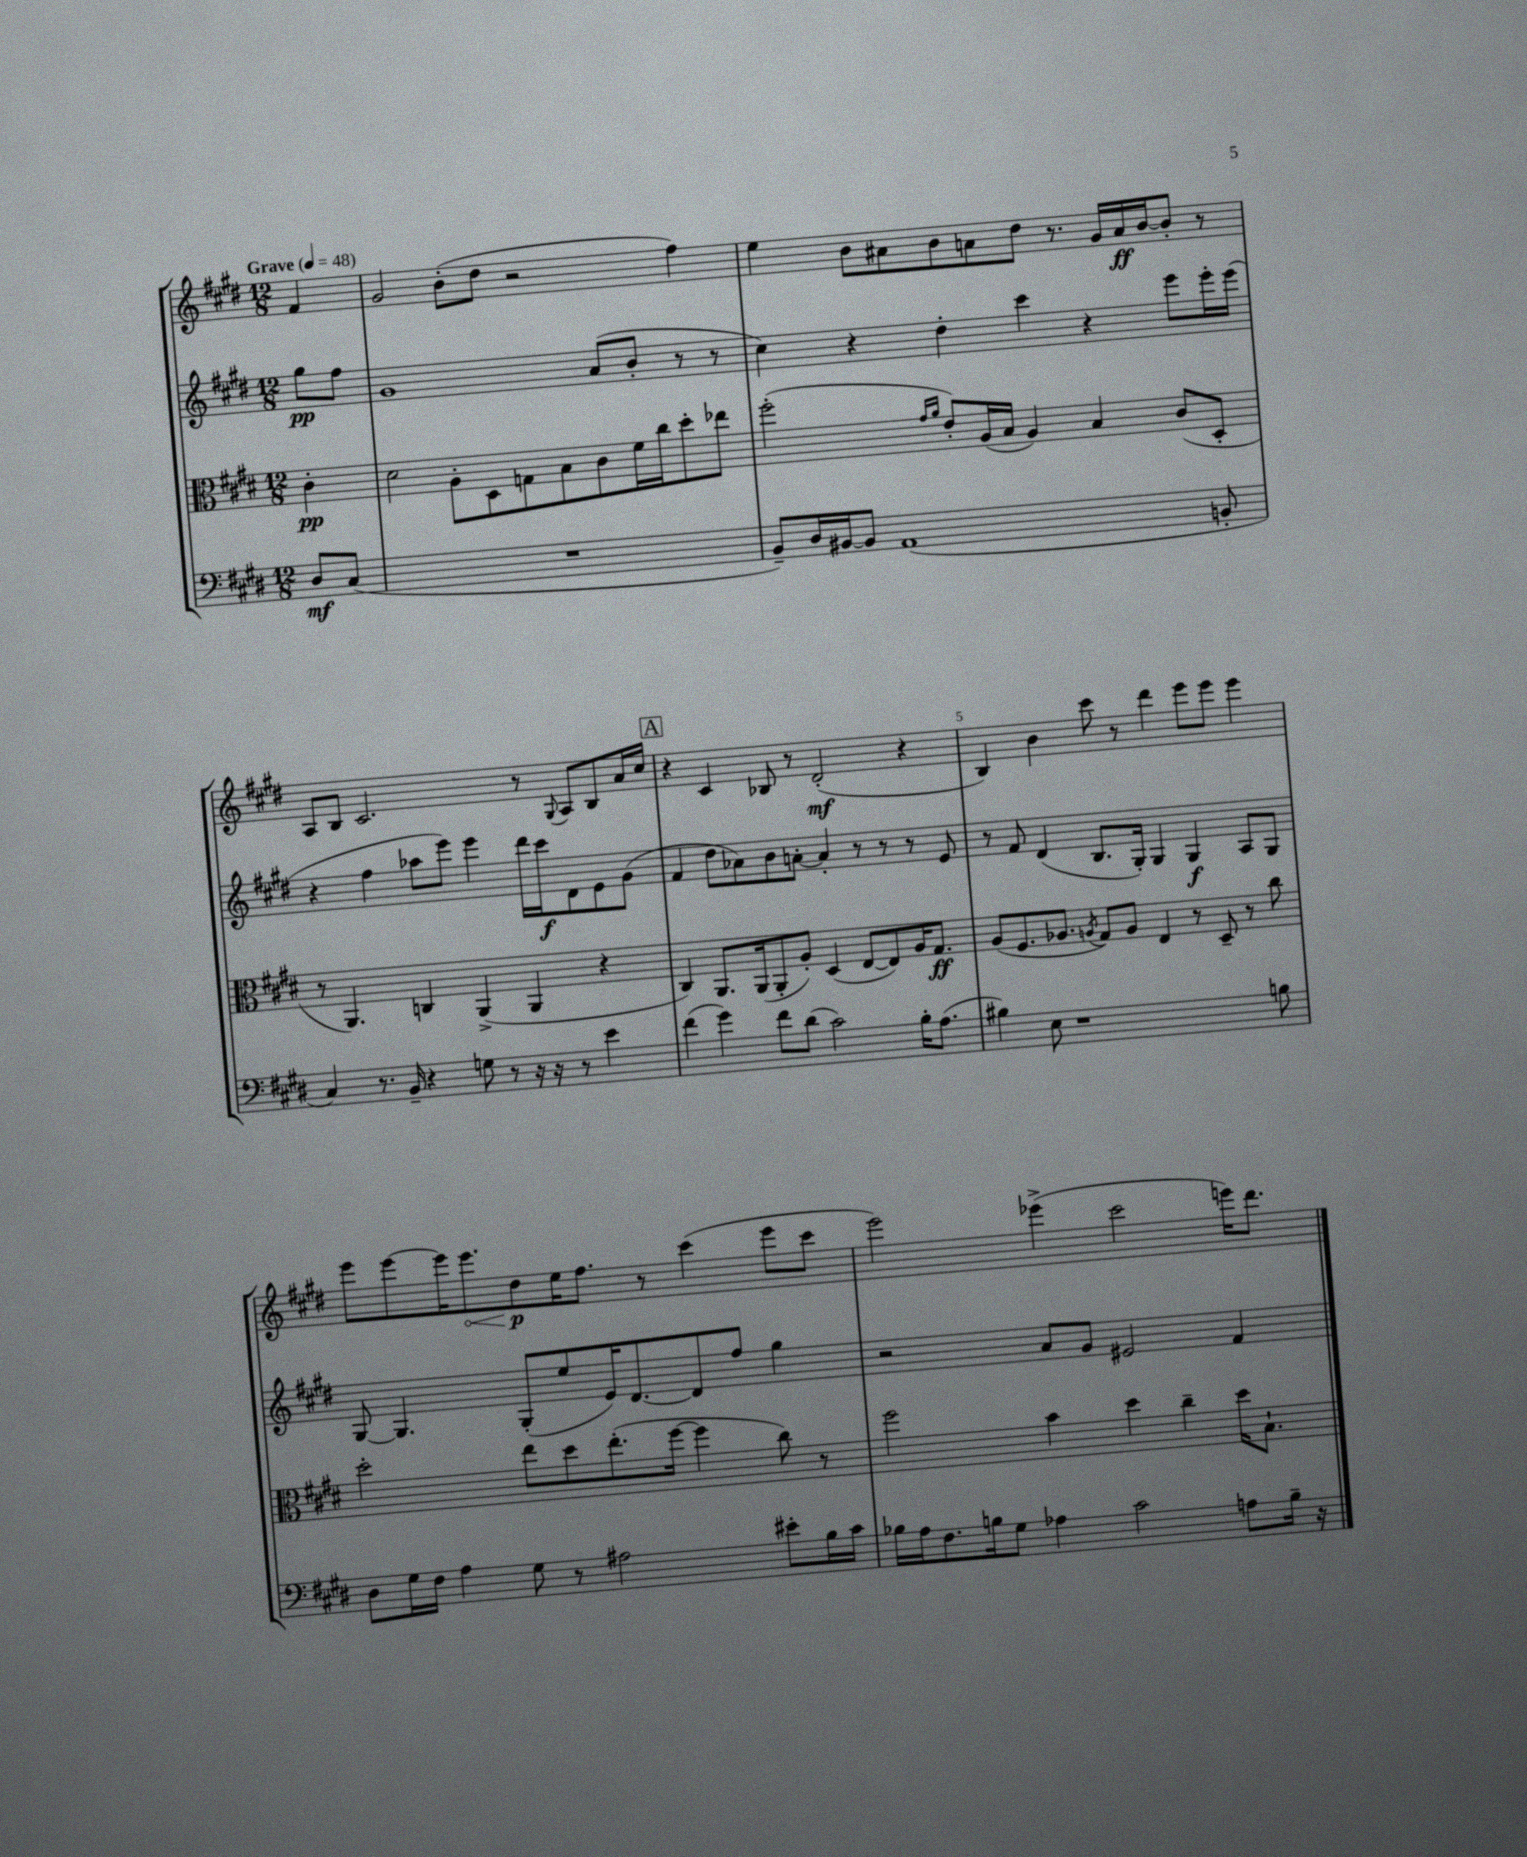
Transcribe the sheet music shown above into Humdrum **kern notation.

**kern	**kern	**kern	**kern
*staff4	*staff3	*staff2	*staff1
*clefF4	*clefC3	*clefG2	*clefG2
*k[f#c#g#d#]	*k[f#c#g#d#]	*k[f#c#g#d#]	*k[f#c#g#d#]
*M12/8	*M12/8	*M12/8	*M12/8
*MM48	*MM48	*MM48	*MM48
8D#/L	4c#'\	8gg#\L	4f#/
(8C#/J	.	8ff#\J	.
=	=	=	=
1.r	2d#\	1g#	2g#/
.	8A'\L	.	(8b'\L
.	8D#\	.	8dd#\J
.	8G\	.	2r
.	8B\	.	.
.	8c#\	(8a/L	.
.	16f#\L	8b'/J	.
.	16cc#\J	.	.
.	8dd#'\	8r	4ff#\)
.	8ee-\J	8r	.
=	=	=	=
8BB~/L)	(2ff#'\	4cc#\)	4ee\
16D#/L	.	.	.
[16BB#/J	.	.	.
8BB#/]J	.	4r	8b\L
(1AA	.	.	8a#\
.	16qqg#/LL	.	.
.	16qqa/JJ	.	.
.	8e'/L)	4dd#'\	8b\
.	(16A/L	.	8a\
.	16B/JJ	.	.
.	4A/)	4ccc#\	8dd#\J
.	.	.	8.r
.	4B/	4r	.
.	.	.	16g#/LL
.	.	.	16a/
.	.	.	[16b/J
.	(8c#/L	8eee\L	8b'/]J
8BB'/	8D#'/J	16eee'\L	8r
.	.	(16eee\JJ	.
=	=	=	=
4C#/)	8r	4r	8A/L
.	4.AA/)	.	8B/J
8.r	.	4ff#\	2.c#/
16BB~/	.	.	.
4r	4C/	8aa-\L	.
.	.	8eee\J)	.
8G\	(4AA^/	4eee\	.
8r	.	.	.
16r	4AA/	16ddd#\LL	8r
16r	.	16ccc#\J	.
.	.	.	8qqG#/
8r	.	8d#\	8A/L
4e\	4r	8e\	8B/
.	.	(8g#\J	16a/L
.	.	.	16cc#/JJ
=	=	=	=
(4f#\	4C#/)	4f#/	4r
4g#\)	8.AA/L	8dd#\L	4c#/
.	.	8a-\)	.
.	(16AA/k	.	.
8f#\L	8AA'/	8b\	8B-/
(8d#\J	8A'/J)	[8a'\J	8r
2c#\)	(4D#/	4a'/]	(2d#'/
.	[8E/L	8r	.
.	8E/])	8r	.
16B'\LK	16A/K	8r	4r
(8.A\J	8.G#/J	.	.
.	.	8e/	.
=	=	=	=
4B#\)	(8A/L	8r	4B/)
.	8.F#/	8f#/	.
8E\	.	(4d#/	4b\
.	8.A-/J	.	.
1r	.	.	.
.	8qA/	.	.
.	8G#/L)	8.B/L	8ccc#\
.	8A/J	.	8r
.	.	16G#'/Jk)	.
.	4E/	4G#/	4ddd#\
.	8r	4G#/	8eee\L
.	8D#~/	.	8eee\J
.	8r	8A/L	4eee\
8B\	8cc#\	8G#/J	.
=	=	=	=
8D#\L	2dd#'\	[8G#/	8eee\L
16G#\L	.	4.G#/]	[8eee\
16F#\JJ	.	.	.
4A\	.	.	16eee\]K
.	.	.	8.eee\
8G#\	8ee\L	(8G#'/L	8dd#\
8r	8dd#\	8ee/	16ee\K
.	.	.	8.ff#\J
2A#\	(8.ee'\	16e/K)	.
.	.	[8.d#/	.
.	.	.	8r
.	[16ff#\Jk	.	.
.	4ff#\]	8d#/]	(4ccc#\
.	.	8ff#/J	.
8e#'\L	8cc#\)	4gg#\	8eee\L
16B\L	8r	.	8ccc#\J
16c#\JJ	.	.	.
=	=	=	=
16B-\LL	2ff#\	2r	2eee\)
16A\J	.	.	.
8.F#\	.	.	.
16B\k	.	.	.
8G#\J	.	.	.
4A-\	4b\	8a/L	(4eee-^\
.	.	8g#/J	.
2c#\	4dd#\	2e#/	2ccc#\
.	4cc#~\	.	.
8A\L	16dd#\LK	4f#/	16eee\LK)
.	8.B`\J	.	8.ddd#\J
16B~\Jk	.	.	.
16r	.	.	.
==	==	==	==
*-	*-	*-	*-
